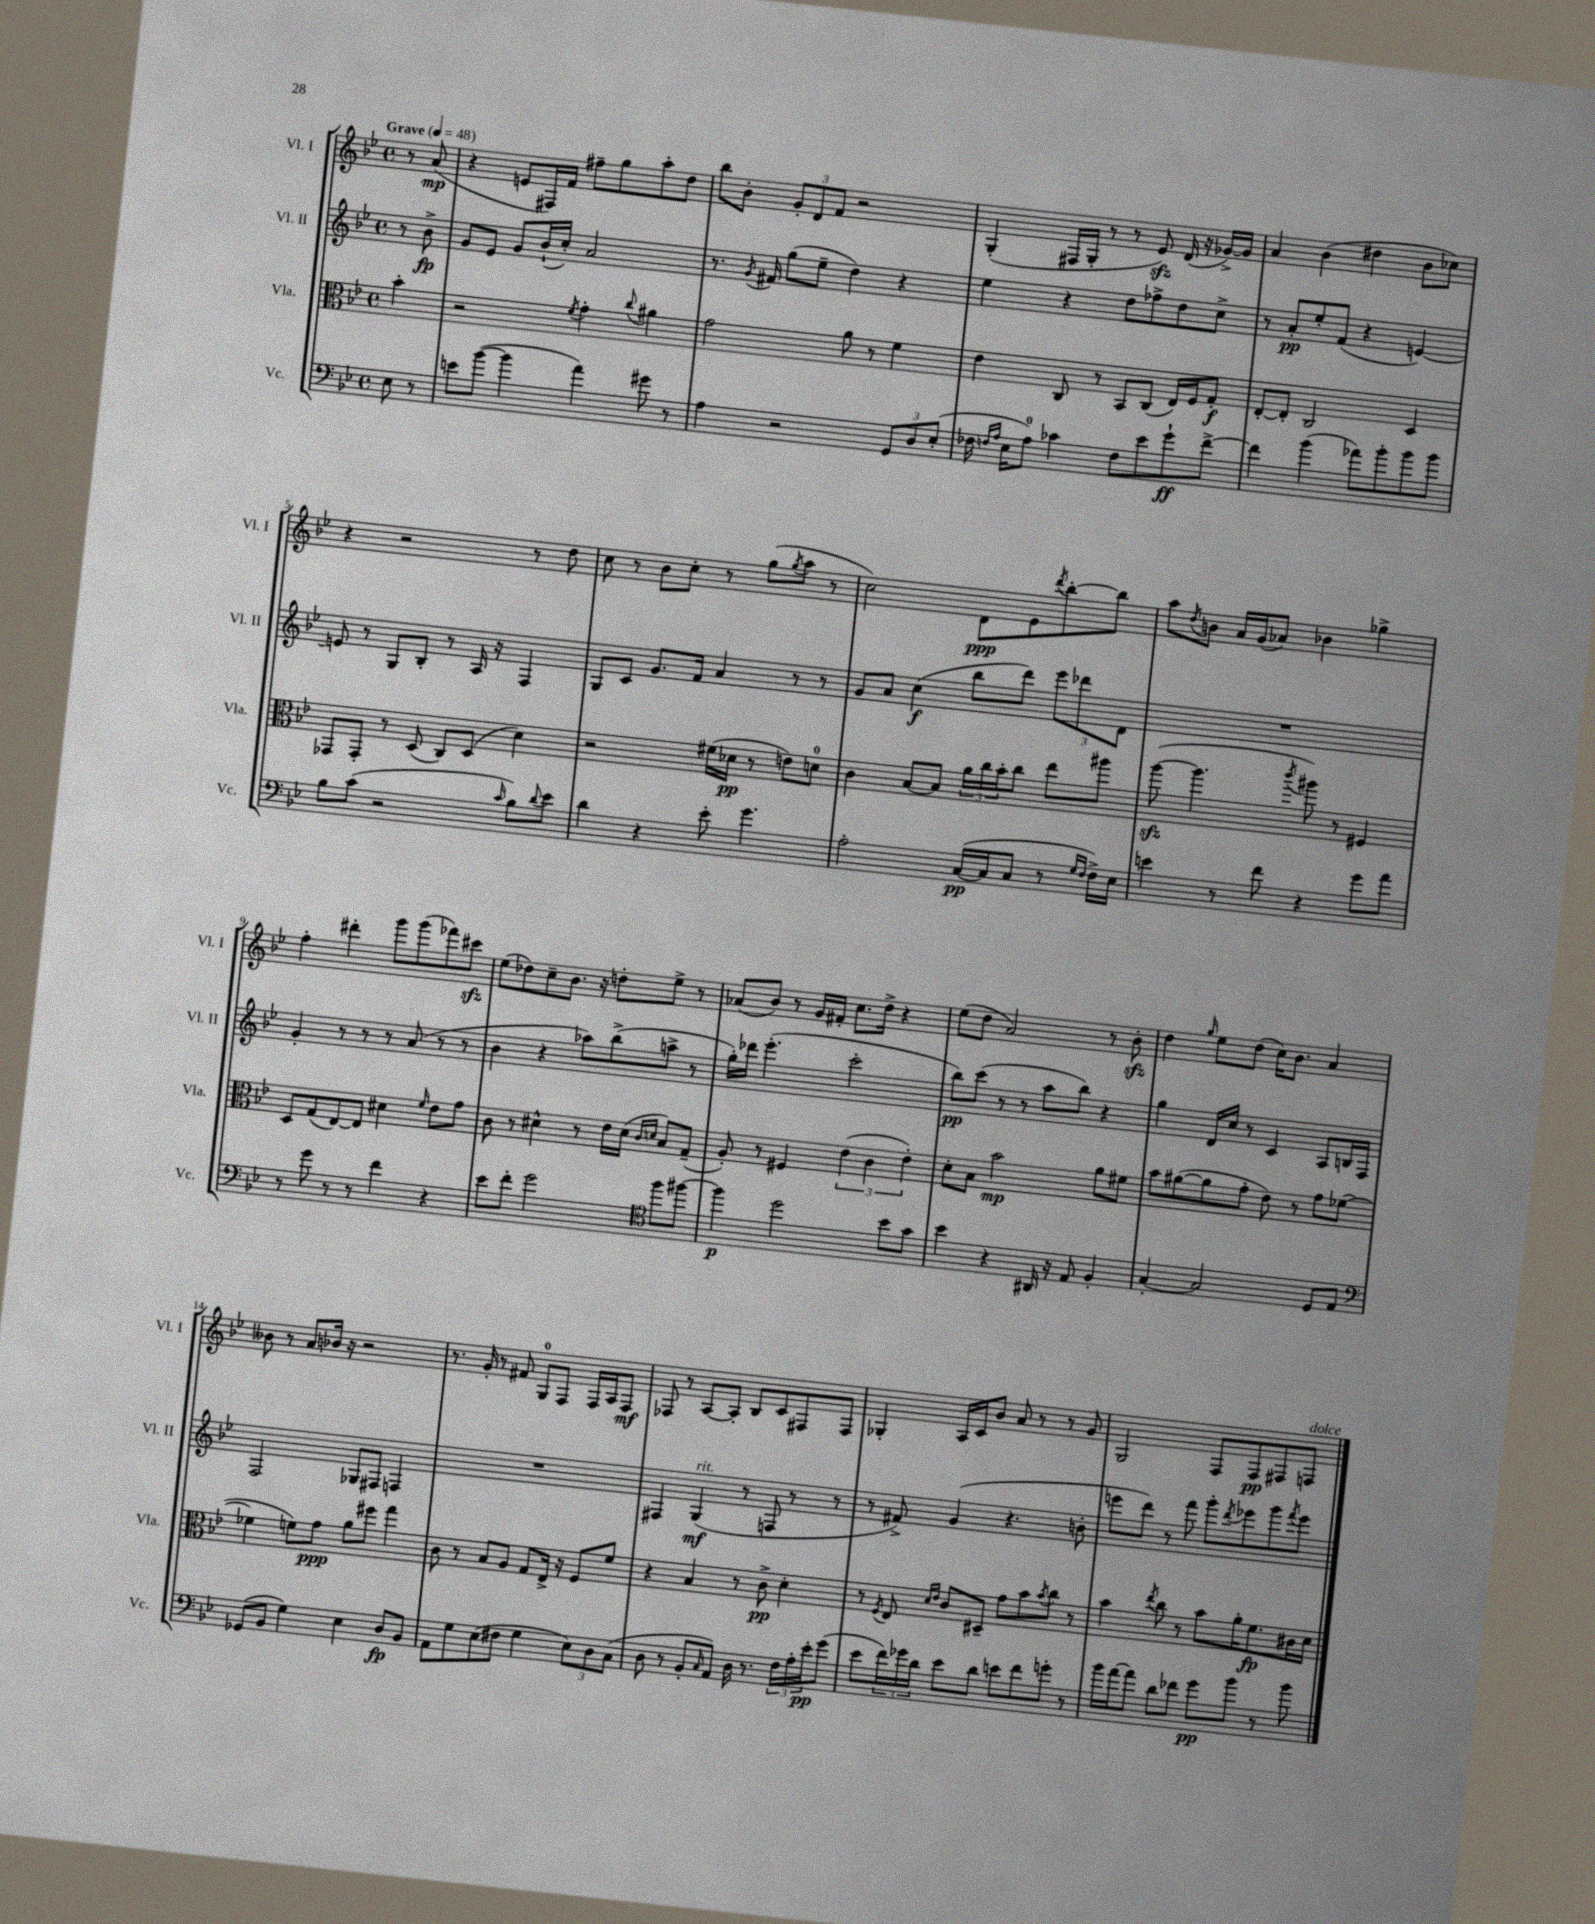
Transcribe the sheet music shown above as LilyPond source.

<<
\new StaffGroup <<
\new Staff = "s0" \with { instrumentName = "Vl. I" shortInstrumentName = "Vl. I" } {
    \clef treble \key bes \major \defaultTimeSignature \time 4/4 \partial 4 \tempo "Grave" 4 = 48
    r8 a'8\mp( |
    r4 e'8 fis16) f'16 fis''8-- g''8 a''8-. d''8 |
    bes''8 bes'8-. \tuplet 3/2 { g'8-. d'8 f'8 } r2 |
    g4-.( fis16 g16-. r8 r8 ees'8\sfz) d'16( r16 ges'16~->) ges'16 |
    a'4 bes'4( dis''4 bes'8 ces''8) |
    r4 r2 r8 d''8 |
    c''8 r8 bes'8 c''8-. r8 g''8( \acciaccatura { g''8 } a''8 r8 |
    c''2) d'8\ppp ees'8 \acciaccatura { d'''8 } bes''8~-. bes''8 |
    a''8 \acciaccatura { d''8 } b'8 a'16 g'16( aes'8) bes'4 ges''4-> |
    f''4-. dis'''4-. g'''8 g'''8( fes'''8) cis'''8\sfz |
    ees''8( des''8) c''8-- bes'8. r16 d''8-. ees''8-> r8 |
    aes'8( bes'8) r8 g'16 fis'16-. c''8. d''16-> r4 |
    ees''8( d''8 a'2) r8 bes'8-.\sfz |
    d''4 \grace { g''16 } ees''8 d''8( c''16) bes'8. a'4 |
    beses'8 r8 a'8 bes'16 r16 r2 |
    r8. g'16-. r8 fis'8 g8-0 f8 f16 a16 f8\mf |
    fes8 r8 a8~ a8-. bes8 c'8 fis8 fis8 |
    ges4-. a16 c'16 bes'8 a'8 r8 r8 g'8 |
    g2 f8 f8\pp fis8 f8^\markup { \italic "dolce" } \bar "|." |
}
\new Staff = "s1" \with { instrumentName = "Vl. II" shortInstrumentName = "Vl. II" } {
    \clef treble \key bes \major \defaultTimeSignature \time 4/4 \partial 4
    r8 bes'8->\fp |
    g'8 ees'8 g'8 bes'16-!( c''16-.) a'2 |
    r8. \acciaccatura { g'8 } fis'16 g''8( ees''8-- d''4) r4 |
    ees''4 r4 d''8 fes''8-> d''8 c''8-> |
    r8 a'8-.\pp ees''8-. f'8( r4 e'4~) |
    e'8 r8 g8 bes8-. r8 a16 r16 f4 |
    g8 c'8 g'8. f'16 a'4 r8 r8 |
    g'8 a'8 c''4\f( bes''8 d'''8) \tuplet 3/2 { ees'''8 des'''8 d'8 } |
    R1 |
    g'4-. r8 r8 r8 a'8( r8 r8 |
    bes'4 r4 aes''8) bes''8->( a''8-> r8 |
    g''16-.) des'''16 ees'''4.-.( c'''2-. |
    bes''8\pp) c'''8( r8 r8 a''8 bes''8) r4 |
    g''4 d'16 c''16 r8 c'4 a8 b16 f16 |
    f2 ges8 fis8 f4 |
    R1 |
    fis4 g4\mf^\markup { \italic "rit." }( r8 f8 r8 r8 |
    r8 fis'8->) g'4( r4. b'8-. |
    e'''8 d'''8) r8 f'''8 g'''8-. \acciaccatura { d'''8 } ees'''8 g'''8 \acciaccatura { f'''8 } ees'''8 \bar "|." |
}
\new Staff = "s2" \with { instrumentName = "Vla." shortInstrumentName = "Vla." } {
    \clef alto \key bes \major \defaultTimeSignature \time 4/4 \partial 4
    bes'4-. |
    r2 \acciaccatura { f'8 } g'4-. \appoggiatura { c''8 } ais'4 |
    g'2 a'8 r8 f'4 |
    ees'4 c8 r8 bes,8 c8( ees16) f16 g8-.\f |
    ees8~-. ees8-. c2 d4 |
    ges,8 ges,8-. r8 d8( c8) d8( d'4) |
    r2 fis'16( des'16\pp r8 e'8) d'8-0 |
    c'4 bes8~ bes8 \tuplet 3/2 { a'16 c''16 bes'16-. } c''8 ees''8 ais''8 |
    a''8~\sfz( a''4. \acciaccatura { c'''8 } ais''8) r8 fis4 |
    d8 g8( ees8~) ees8 dis'4 \grace { f'16 } ees'8 g'8 |
    c'8 r8 dis'4-^ r8 ees'16 dis'16( \grace { c'16 d'16 } bes8) g8--( |
    a8-.) r8 fis4 \tuplet 3/2 { ees'4( c'4 ees'4-.) } |
    d'8-. bes8 bes'2\mp a'8 fis'8 |
    bes'8 ais'8~( ais'8 g'8-. ees'8) r8 g'8 fes'8~( |
    fes'4 f'8) g'8\ppp a'8 fis''8 g''4 |
    c'8 r8 bes8 a8 g8 ees16-> r16 f8 f'8 |
    r4 bes4 r8 c'8->\pp d'4-. |
    r8 \acciaccatura { f8 } ees8 \grace { d'16 ees'16 } c'8 dis8-- g'8 bes'8 \acciaccatura { bes'8 } c''8 r8 |
    bes'4 \acciaccatura { ees''8 } c''8 r8 bes'8 a'16-. f'8.\fp cis'16 d'16 \bar "|." |
}
\new Staff = "s3" \with { instrumentName = "Vc." shortInstrumentName = "Vc." } {
    \clef bass \key bes \major \defaultTimeSignature \time 4/4 \partial 4
    ees8 r8 |
    e'8 bes'8~( bes'4 a'4) gis'8 r8 |
    a4 r2 \tuplet 3/2 { g,8 d8 ees8-.( } |
    fes16 \grace { f16 a16 } ees16 a8-0) ces'4 f8 ees'8 g'8-!\ff f'8~-> |
    f'4 bes'4( aes'8) bes'8-. bes'8 bes'8 |
    bes8 c'8( r2 \grace { c'16 } bes8) \appoggiatura { d'8 } ees'8 |
    d'4 r4 ees'8-. g'4. |
    a2-. c16~\pp( c16 c8 r8 \grace { g16 f16 } f16->) ees16 |
    e'4 r8 f'8 r4 g'8 a'8 |
    r8 g'8 r8 r8 f'4 r4 |
    ees'8 f'8-. g'2 \clef tenor f''8 fis''8~ |
    fis''4\p d''2 bes'8 g'8 |
    bes'4 r4 ais,16 r16 ees8 f4-. |
    g4~-. g2 d8 ees8 |
    \clef bass ges,8( bes,8 g4) ees4 d8\fp bes,8 |
    a,8 g8 ees8( fis8 g4 \tuplet 3/2 { ees8) d8 c8( } |
    d8 r8 bes,8-. \grace { c16 } a,8) d16 r8. \tuplet 3/2 { f16 a16-. ees'16-.\pp } g'8( |
    ees'8 \tuplet 3/2 { f'16) ges'16 d'16 } ees'8 d'8 e'8 f'8 g'8-. r8 |
    bes'16 a'16~ a'8 d'8 fes'8 g'8\pp bes'8 r8 bes'8 \bar "|." |
}
>>
>>
